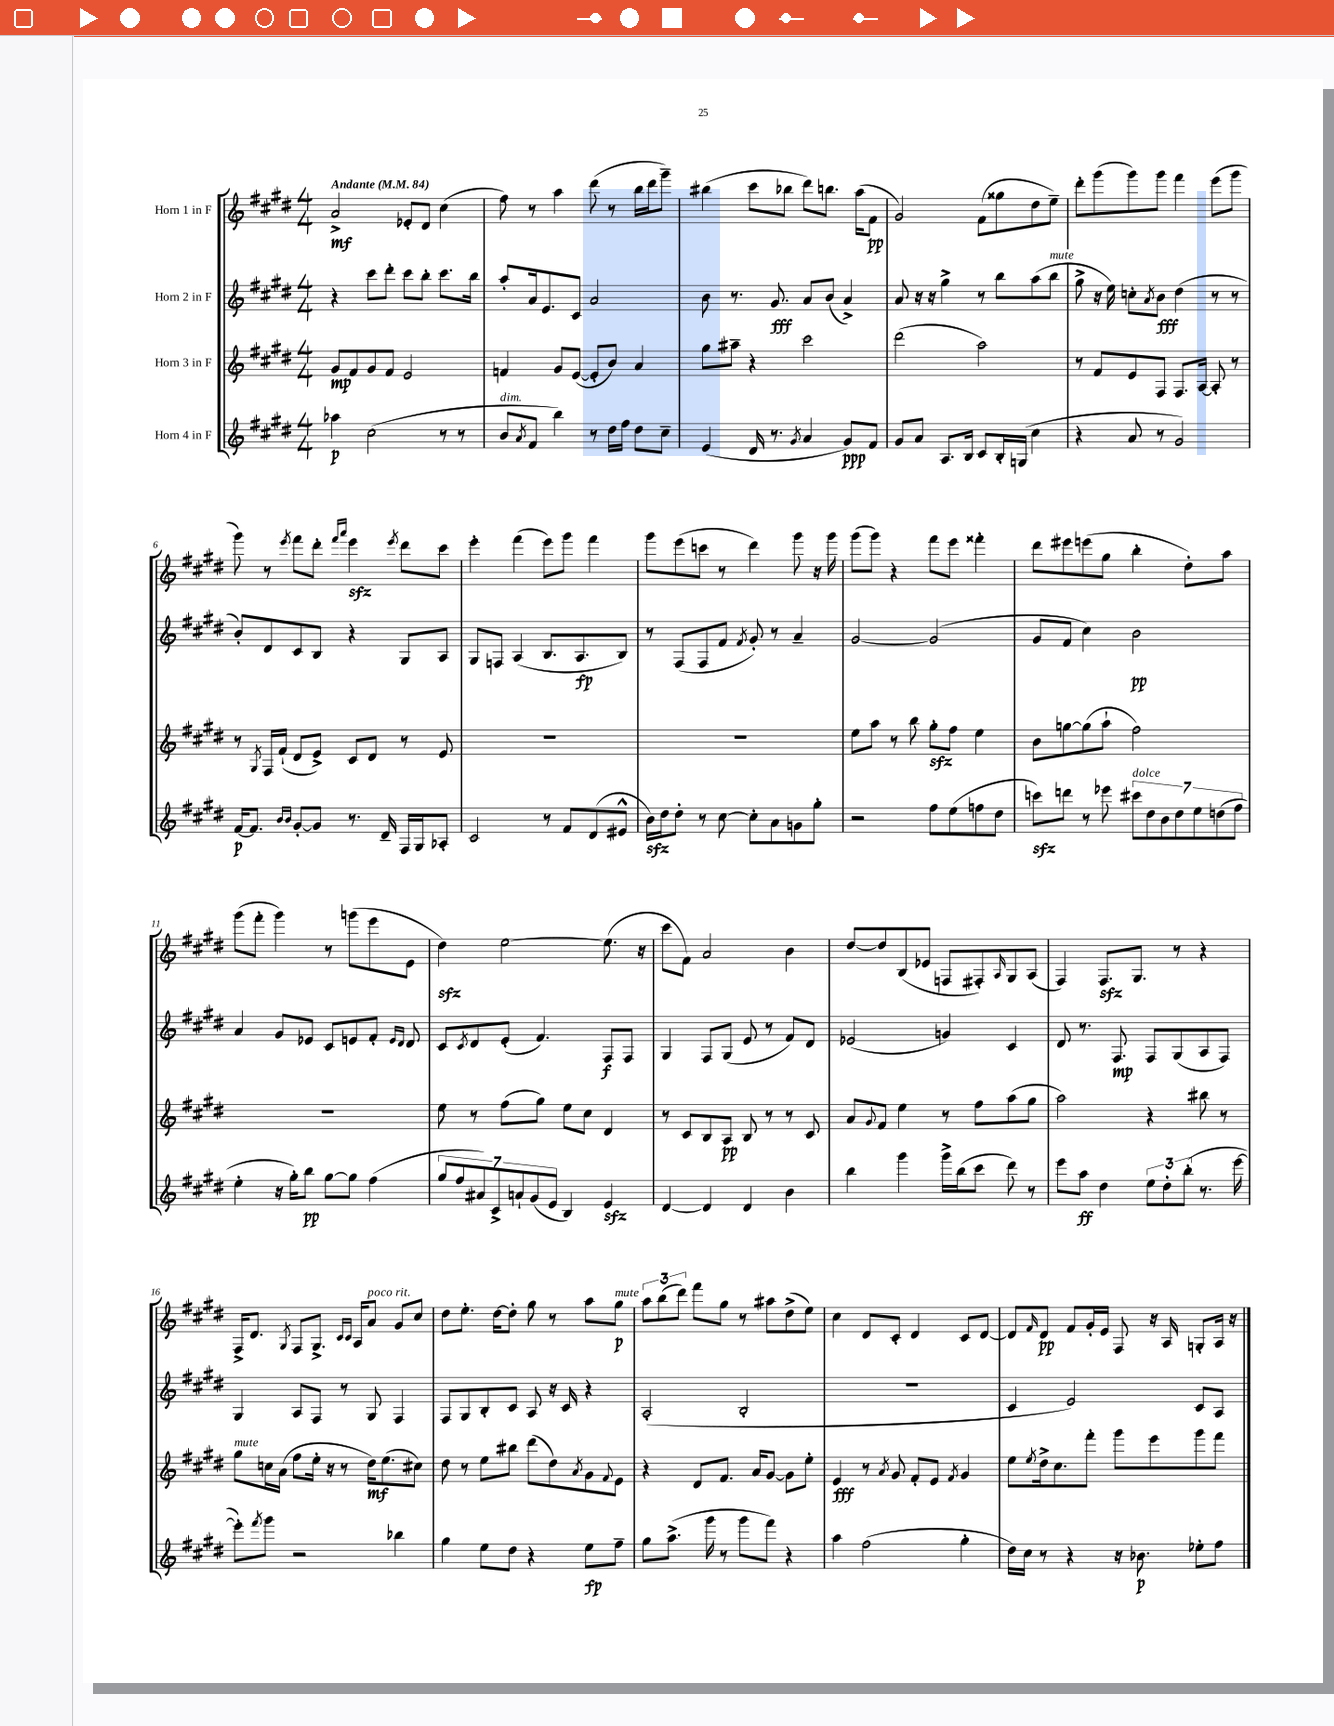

**kern	**dynam	**kern	**dynam	**kern	**dynam	**kern	**dynam
*part4	*part4	*part3	*part3	*part2	*part2	*part1	*part1
*staff4	*staff4	*staff3	*staff3	*staff2	*staff2	*staff1	*staff1
*I"Horn 4 in F	*	*I"Horn 3 in F	*	*I"Horn 2 in F	*	*I"Horn 1 in F	*
*clefG2	*	*clefG2	*	*clefG2	*	*clefG2	*
*k[f#c#g#d#]	*	*k[f#c#g#d#]	*	*k[f#c#g#d#]	*	*k[f#c#g#d#]	*
*M4/4	*	*M4/4	*	*M4/4	*	*M4/4	*
*MM84	*	*MM84	*	*MM84	*	*MM84	*
=1	=1	=1	=1	=1	=1	=1	=1
!	!	!	!	!	!	!LO:TX:a:B:t=Andante	!
4aa-X\	p	8g#/L	mp	4r	.	2a^/	mf
.	.	8f#/	.	.	.	.	.
(2cc#\	.	8g#/	.	8ccc#\L	.	.	.
.	.	8f#/J	.	8ddd#'\J	.	.	.
.	.	2e/	.	8ccc#\L	.	8e-X'/L	.
.	.	.	.	8bb'\J	.	8d#/J	.
8r	.	.	.	8.ccc#\L	.	(4cc#\	.
8r	.	.	.	.	.	.	.
.	.	.	.	16bb\Jk	.	.	.
=2	=2	=2	=2	=2	=2	=2	=2
!LO:TX:a:i:t=dim.	!	!	!	!	!	!	!
8b/L	.	4fn/	.	8aa'/L	.	8ff#\)	.
8qa/	.	.	.	.	.	.	.
8f#/J	.	.	.	16a/k	.	8r	.
.	.	.	.	8.e/	.	.	.
4bb\)	.	8g#/L	.	.	.	4aa\	.
.	.	([8e/J	.	8c#/J	.	.	.
8r	.	8e'/L]	.	2a/	.	(8ddd#\	.
16dd#\LL	.	8b/J)	.	.	.	8r	.
16ff#\JJ	.	.	.	.	.	.	.
8dd#\L	.	4a/	.	.	.	16bb\LL	.
.	.	.	.	.	.	16ddd#\J	.
8cc#~\J	.	.	.	.	.	8ggg#~\J)	.
=3	=3	=3	=3	=3	=3	=3	=3
(4e/	.	8gg#\L	.	8b\	.	(4bb#X\	.
.	.	8aa#X~\J	.	8.r	.	.	.
16d#/	.	4r	.	.	.	8ccc#\L	.
8.r	.	.	.	8.g#/	fff	.	.
.	.	.	.	.	.	8bb-X\J	.
8qg#/	.	.	.	.	.	.	.
4a/	.	2ccc#\	.	8a/L	.	8ddd#\L)	.
.	.	.	.	(8b/J	.	8.bbn\J	.
8g#/L)	ppp	.	.	4a^/)	.	.	.
.	.	.	.	.	.	(16aa\KL	.
8f#/J	.	.	.	.	.	8f#\J	pp
=4	=4	=4	=4	=4	=4	=4	=4
8g#/L	.	(2ddd#\	.	8a/	.	2g#/)	.
8a/J	.	.	.	16r	.	.	.
.	.	.	.	16r	.	.	.
8.A/L	.	.	.	4gg#^\	.	.	.
16B/Jk	.	.	.	.	.	.	.
8c#/L	.	2aa\)	.	8r	.	(8f#\L	.
16B'/L	.	.	.	8bb\L	.	8gg##X\	.
(16Gn/JJ	.	.	.	.	.	.	.
4cc#\	.	.	.	(8aa\	.	8dd#\	.
!	!	!	!	!LO:TX:a:i:t=mute	!	!	!
.	.	.	.	8bb\J	.	8ee~\J)	.
=5	=5	=5	=5	=5	=5	=5	=5
4r	.	8r	.	8gg#^\	.	8ddd#'\L	.
.	.	8f#/L	.	16r	.	(8ggg#\	.
.	.	.	.	16ee\)	.	.	.
8a/	.	8e/	.	8ccn'\L	.	8ggg#\)	.
.	.	.	.	8qa/	.	.	.
8r	.	8F#/J	.	8b\J	fff	8ggg#\J	.
2g#/)	.	8.F#/L	.	(4dd#\	.	4fff#\	.
.	.	[16A/Jk	.	.	.	.	.
.	.	8A'/]	.	8r	.	(8eee\L	.
.	.	8r	.	8r	.	8ggg#\J	.
!!LO:LB:g=z
=6	=6	=6	=6	=6	=6	=6	=6
[16f#/KL	p	8r	.	8b'/L)	.	8ggg#\)	.
8.f#/J]	.	.	.	.	.	.	.
.	.	8qG#/	.	.	.	.	.
.	.	16F#/LL	.	8d#/	.	8r	.
.	.	(16f#`/JJ	.	.	.	.	.
16qqb/LL	.	.	.	.	.	.	.
16qqb/JJ	.	.	.	.	.	8qeee/	.
[8g#'/L	.	8d#/L	.	8c#/	.	8fff#\L	.
8g#/J]	.	8e^/J)	.	8B/J	.	8ddd#'\J	.
.	.	.	.	.	.	16qqfff#/LL	.
.	.	.	.	.	.	16qqaaa/JJ	.
8.r	.	8c#/L	.	4r	.	4eeezz\	.
.	.	8d#/J	.	.	.	.	.
16d#~/	.	.	.	.	.	.	.
.	.	.	.	.	.	8qeee/	.
16F#/LL	.	8r	.	8G#/L	.	8ddd#\L	.
16G#/J	.	.	.	.	.	.	.
8A-X'/J	.	8e/	.	8A/J	.	8ccc#\J	.
=7	=7	=7	=7	=7	=7	=7	=7
2c#/	.	1r	.	8G#/L	.	4eee'\	.
.	.	.	.	8Fn/J	.	.	.
.	.	.	.	(4A/	.	(4fff#\	.
8r	.	.	.	8.B/L	.	8eee\L)	.
8f#/L	.	.	.	.	.	8ggg#\J	.
.	.	.	.	8.A/	fp	.	.
(8d#/	.	.	.	.	.	4fff#\	.
8e#X^^/J	.	.	.	8B/J)	.	.	.
=8	=8	=8	=8	=8	=8	=8	=8
16bzz\LL)	.	1r	.	8r	.	8ggg#\L	.
16dd#\J	.	.	.	.	.	.	.
8dd#'\J	.	.	.	(8F#/L	.	(8eee\	.
8r	.	.	.	8F#/	.	8cccn\J	.
[8cc#\	.	.	.	8f#/J	.	8r	.
.	.	.	.	8qf#/	.	.	.
8cc#'\L]	.	.	.	8g#'/)	.	4ddd#\)	.
8a\	.	.	.	8r	.	.	.
8gn\	.	.	.	4a~/	.	8ggg#\	.
8gg#'\J	.	.	.	.	.	16r	.
.	.	.	.	.	.	16ggg#\	.
=9	=9	=9	=9	=9	=9	=9	=9
2r	.	8ee\L	.	[2g#/	.	(8ggg#\L	.
.	.	8aa\J	.	.	.	8ggg#\J)	.
.	.	8r	.	.	.	4r	.
.	.	8bb\	.	.	.	.	.
8ff#\L	.	8gg#zz'\L	.	(2g#/]	.	8fff#\L	.
(8ee\	.	8ff#\J	.	.	.	8eee\J	.
8ffn\	.	4ee\	.	.	.	4fff##X'\	.
8dd#\J	.	.	.	.	.	.	.
=10	=10	=10	=10	=10	=10	=10	=10
8cccnzz\L)	.	8b\L	.	8g#/L	.	8ddd#\L	.
8dddn\J	.	[8ggn\	.	8f#/J	.	8eee#X\	.
8r	.	(8gg\]	.	4cc#\)	.	(8eeen\	.
8eee-X\	.	8aa`\J	.	.	.	8gg#\J	.
!LO:TX:a:i:t=dolce	!	!	!	!	!	!	!
14ccc#X\L	.	2ff#\)	.	2b\	pp	4bb'\	.
14dd#\	.	.	.	.	.	.	.
14b\	.	.	.	.	.	.	.
14dd#\	.	.	.	.	.	.	.
.	.	.	.	.	.	8dd#'\L)	.
14ee\	.	.	.	.	.	.	.
(14ddn\	.	.	.	.	.	.	.
.	.	.	.	.	.	8aa\J	.
14ff#\J	.	.	.	.	.	.	.
!!LO:LB:g=z
=11	=11	=11	=11	=11	=11	=11	=11
4ee'\	.	1r	.	4a/	.	(8ggg#\L	.
.	.	.	.	.	.	8fff#'\J	.
16r	.	.	.	8g#/L	.	4ggg#\)	.
16gg#'\KL)	.	.	.	.	.	.	.
8bb\J	pp	.	.	8e-X/J	.	.	.
[8gg#\L	.	.	.	8c#/L	.	8r	.
8gg#\J]	.	.	.	8en/	.	(8gggn\L	.
(4ff#\	.	.	.	8f#'/J	.	8eee\	.
.	.	.	.	16qqe/LL	.	.	.
.	.	.	.	16qqd#/JJ	.	.	.
.	.	.	.	8d#/	.	8e\J	.
=12	=12	=12	=12	=12	=12	=12	=12
14gg#/L	.	8ee\	.	8c#/L	.	4dd#zz\)	.
14ff#/	.	.	.	.	.	.	.
.	.	.	.	8qc#/	.	.	.
.	.	8r	.	8d#/	.	.	.
14a#X/)	.	.	.	.	.	.	.
14c#^/	.	.	.	.	.	.	.
.	.	(8ff#\L	.	(8e'/J	.	[2ee\	.
14an`/	.	.	.	.	.	.	.
(14g#/	.	.	.	.	.	.	.
.	.	8gg#\J)	.	4.f#/)	.	.	.
14e/J	.	.	.	.	.	.	.
4B/)	.	8ee\L	.	.	.	.	.
.	.	8cc#\J	.	.	.	.	.
4ezz/	.	4d#/	.	8F#/L	f	(8.ee\]	.
.	.	.	.	8F#/J	.	.	.
.	.	.	.	.	.	16r	.
=13	=13	=13	=13	=13	=13	=13	=13
[4d#/	.	8r	.	4G#/	.	8ccc#\L	.
.	.	8c#/L	.	.	.	8f#\J)	.
4d#/]	.	8B/	.	8F#/L	.	2a/	.
.	.	8A/J	pp	(8G#/J	.	.	.
4d#/	.	8B/	.	8e/	.	.	.
.	.	8r	.	8r	.	.	.
4b\	.	8r	.	8f#/L)	.	4b\	.
.	.	8c#/	.	8d#/J	.	.	.
=14	=14	=14	=14	=14	=14	=14	=14
4bb\	.	8a/L	.	(2e-X/	.	[8dd#/L	.
.	.	8qqg#/	.	.	.	.	.
.	.	8f#/J	.	.	.	8dd#/]	.
4ggg#\	.	4ee\	.	.	.	(8B/	.
.	.	.	.	.	.	8e-X/J	.
16ggg#^\LL	.	8r	.	4gn/)	.	8Fn/L	.
(16bb\J	.	.	.	.	.	.	.
8ccc#\J	.	8ff#\L	.	.	.	8F#X'/)	.
.	.	.	.	.	.	16qqA/	.
8ddd#\)	.	(8aa\	.	4c#/	.	8G#/	.
8r	.	8gg#\J	.	.	.	(8A/J	.
=15	=15	=15	=15	=15	=15	=15	=15
8eee\L	.	2aa\)	.	8d#/	.	4F#/)	.
8aa\J	ff	.	.	8.r	.	.	.
4dd#\	.	.	.	.	.	8.F#zz/L	.
.	.	.	.	8.F#/	mp	.	.
.	.	.	.	.	.	8.G#/J	.
12ee\L	.	4r	.	8F#/L	.	.	.
12dd#'\	.	.	.	.	.	.	.
.	.	.	.	(8G#/	.	8r	.
(12bb'\J	.	.	.	.	.	.	.
8.r	.	8bb#X\	.	8A/	.	4r	.
.	.	8r	.	8F#/J)	.	.	.
[16eee\	.	.	.	.	.	.	.
!!LO:LB:g=z
=16	=16	=16	=16	=16	=16	=16	=16
!	!	!LO:TX:a:i:t=mute	!	!	!	!	!
8eee'\L])	.	8gg#\L	.	4G#/	.	16F#^/KL	.
.	.	.	.	.	.	8.d#/J	.
8qfff#/	.	.	.	.	.	.	.
8ggg#\J	.	16ccn\L	.	.	.	.	.
.	.	(16a\JJ	.	.	.	.	.
.	.	.	.	.	.	8qG#/	.
2r	.	8ff#\L	.	8A/L	.	8F#/L	.
.	.	16ee'\Jk	.	8F#/J	.	8.G#^/J	.
.	.	16r	.	.	.	.	.
.	.	8r	.	8r	.	.	.
.	.	.	.	.	.	16qqc#/LL	.
.	.	.	.	.	.	16qqc#/JJ	.
.	.	.	.	.	.	16A/KL	.
!	!	!	!	!	!	!LO:TX:a:i:t=poco rit.	!
.	.	16dd#\KL)	mf	8G#/	.	8a/J	.
.	.	(8.ee\	.	.	.	.	.
4bb-X\	.	.	.	4F#/	.	8g#/L	.
.	.	8cc#X\J)	.	.	.	8cc#/J	.
=17	=17	=17	=17	=17	=17	=17	=17
4gg#\	.	8dd#\	.	8F#/L	.	8dd#\L	.
.	.	8r	.	8G#/	.	8.ee'\J	.
8ee\L	.	8ee\L	.	8B'/	.	.	.
.	.	.	.	.	.	[16dd#\KL	.
8dd#\J	.	8bb#X\J	.	8c#/J	.	8dd#'\J]	.
4r	.	(8ddd#\L	.	8A/	.	8gg#\	.
.	.	8dd#\)	.	16r	.	8r	.
.	.	.	.	16c#/	.	.	.
.	.	8qa/	.	.	.	.	.
8ee\L	fp	8g#\	.	4r	.	8aa\L	.
.	.	8qqf#/	.	.	.	.	.
!	!	!	!	!	!	!LO:TX:a:i:t=mute	!
8ff#~\J	.	8e\J	.	.	.	8gg#\J	p
=18	=18	=18	=18	=18	=18	=18	=18
8gg#\L	.	4r	.	(2A'/	.	12aa\L	.
.	.	.	.	.	.	(12bb\	.
(8.aa^\J	.	.	.	.	.	.	.
.	.	.	.	.	.	12ddd#\J)	.
.	.	8d#/L	.	.	.	8fff#\L	.
16ggg#\	.	.	.	.	.	.	.
8r	.	8.f#/J	.	.	.	8gg#\J	.
8ggg#\L	.	.	.	2B'/	.	8r	.
.	.	16a/KL	.	.	.	.	.
8fff#\J)	.	[8g#/J	.	.	.	8aa#X\L	.
4r	.	8g#\L]	.	.	.	(8dd#^\	.
.	.	8ee'\J	.	.	.	8ee\J)	.
=19	=19	=19	=19	=19	=19	=19	=19
4aa\	.	4e/	fff	1r	.	4cc#\	.
(2ff#\	.	8r	.	.	.	8d#/L	.
.	.	8qa/	.	.	.	.	.
.	.	8g#/	.	.	.	8c#'/J	.
.	.	8f#'/L	.	.	.	4d#/	.
.	.	8e/J	.	.	.	.	.
.	.	8qf#/	.	.	.	.	.
4gg#'\	.	4g#/	.	.	.	8c#/L	.
.	.	.	.	.	.	[8d#/J	.
=20	=20	=20	=20	=20	=20	=20	=20
16dd#\LL)	.	8ee\L	.	4c#/	.	8d#/L]	.
16cc#\JJ	.	.	.	.	.	.	.
.	.	8qee/	.	.	.	16qqf#/	.
8r	.	16dd#^\k	.	.	.	8d#/J	pp
.	.	8.cc#\	.	.	.	.	.
4r	.	.	.	2e/)	.	8f#/L	.
.	.	8fff#'\J	.	.	.	16g#'/L	.
.	.	.	.	.	.	16e/JJ	.
16r	.	8ggg#\L	.	.	.	8F#/	.
8.b-X\	p	.	.	.	.	.	.
.	.	8eee\	.	.	.	16r	.
.	.	.	.	.	.	16A/	.
8ee-X'\L	.	8ggg#\	.	8c#/L	.	8Gn'/L	.
8ff#\J	.	8fff#\J	.	8A/J	.	16A/Jk	.
.	.	.	.	.	.	16r	.
==	==	==	==	==	==	==	==
*-	*-	*-	*-	*-	*-	*-	*-
